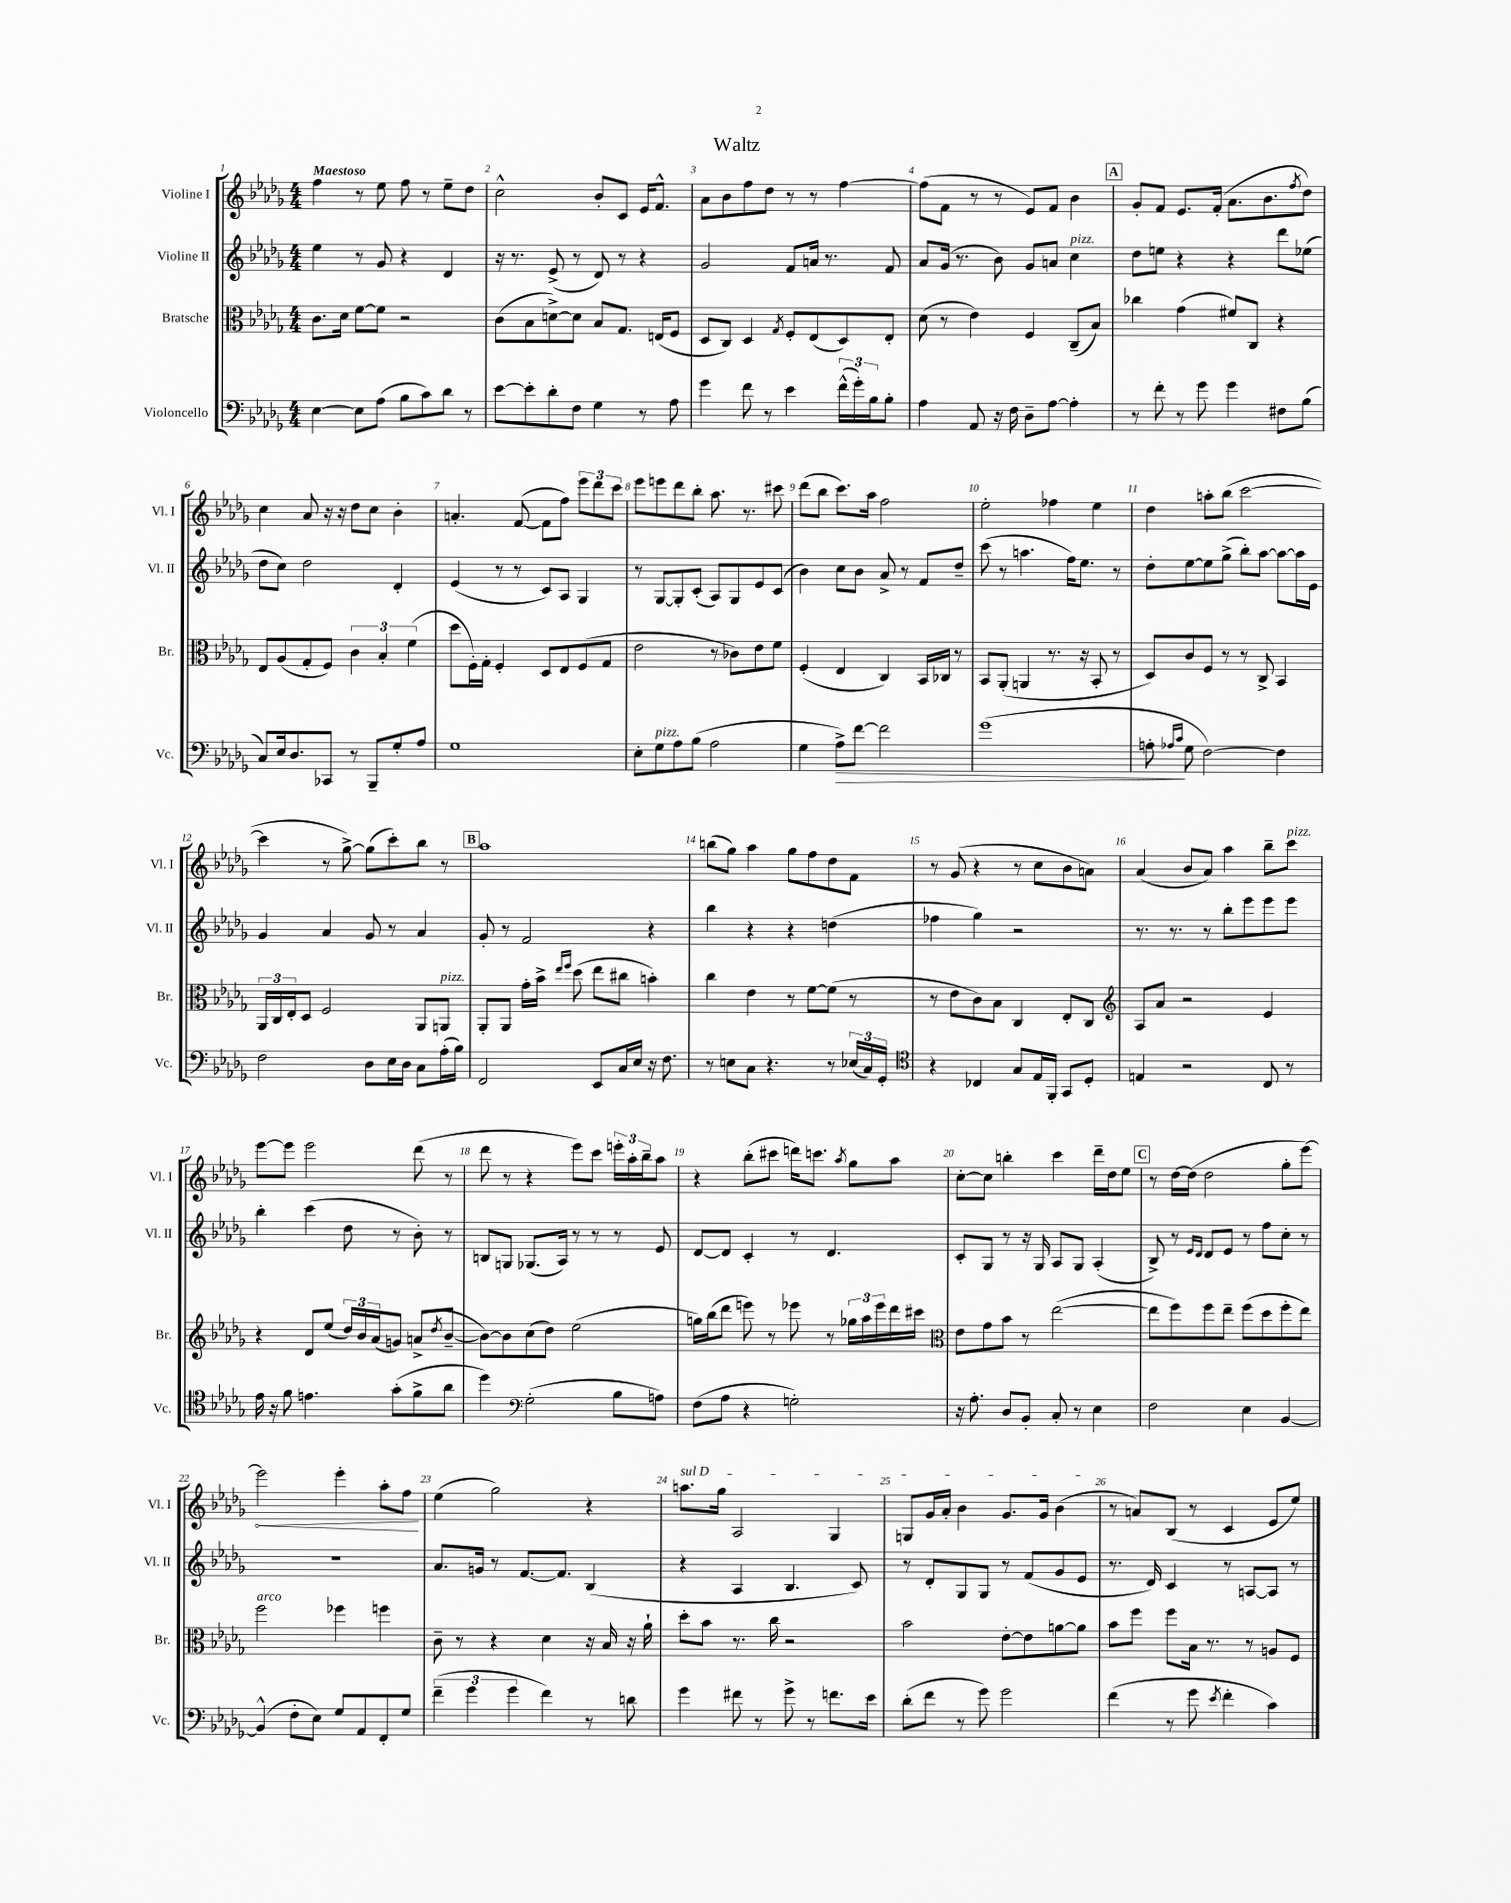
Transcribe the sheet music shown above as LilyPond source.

\header { title = "Waltz" }
<<
\new StaffGroup <<
\new Staff = "s0" \with { instrumentName = "Violine I" shortInstrumentName = "Vl. I" } {
    \clef treble \key des \major \numericTimeSignature \time 4/4 \tempo "Maestoso"
    f''4 r8 ees''8 f''8 r8 ees''8-- des''8 |
    c''2-^ bes'8-. c'8 ees'16 f'8.-^ |
    aes'8 bes'8 f''8 des''8 r8 r8 f''4~ |
    f''8( f'8 r8 r8 ees'8) f'8 bes'4 |
    \mark \markup { \box "A" } ges'8-. f'8 ees'8. f'16-.( aes'8. bes'8. \acciaccatura { f''8 } des''8) |
    c''4 aes'8 r16 r16 des''8 c''8 bes'4-. |
    a'4.-. f'8~( f'8 f''8) \tuplet 3/2 { ees'''8 des'''8 c'''8 } |
    ees'''8 e'''8 des'''8 bes''8-. aes''8. r8. cis'''8 |
    des'''8( bes''8 c'''8.) aes''16 f''2 |
    ees''2-. fes''4 ees''4 |
    des''4 a''8-. bes''8( c'''2~ |
    c'''4 r8 ges''8~->) ges''8( c'''8-.) bes''8 r8 |
    \mark \markup { \box "B" } aes''1 |
    b''8( ges''8) aes''4 ges''8 f''8 des''8 f'8 |
    r8 ges'8( r4 r8 c''8 bes'8 a'8) |
    aes'4( bes'8 aes'8) aes''4 bes''8-- c'''8^\markup { \italic "pizz." } |
    ees'''8~ ees'''8 ees'''2 des'''8( r8 |
    des'''8 r8 r4 ees'''8) c'''8 \tuplet 3/2 { e'''16-. aes''16-. bes''16-- } aes''8 |
    r4 bes''8-.( cis'''8 d'''16) c'''8. \acciaccatura { aes''8 } ges''8 aes''8 |
    c''8~-. c''8 b''4-. c'''4 des'''16-- des''16 ees''8 |
    \mark \markup { \box "C" } r8 des''16~ des''16( des''2 ges''8-. ees'''8~) |
    \once \override Hairpin.circled-tip = ##t ees'''2\< ees'''4-. aes''8-. f''8\! |
    ees''4( ges''2) r4 |
    \once \override TextSpanner.bound-details.left.text = \markup { \italic "sul D" } a''8.\startTextSpan ges''16 aes2 ges4 |
    g8 ges'16 aes'16-. bes'4 ges'8. ges'16 bes'4\stopTextSpan( |
    r8 a'8) bes8( r8 c'4 ees'8 ees''8) \bar "|." |
}
\new Staff = "s1" \with { instrumentName = "Violine II" shortInstrumentName = "Vl. II" } {
    \clef treble \key des \major \numericTimeSignature \time 4/4
    ees''4 r8 ges'8 r4 des'4 |
    r16 r8. ees'8->( r8 des'8) r8 r4 |
    ges'2 f'8 a'16 r8. f'8 |
    aes'8 ges'16( r8. bes'8) ges'8 a'8 c''4^\markup { \italic "pizz." } |
    \mark \markup { \box "A" } des''8 e''8 r4 r4 des'''8 ees''8( |
    des''8 c''8) des''2 des'4-. |
    ees'4( r8 r8 c'8) aes8 ges4 |
    r8 ges8~ ges8-. c'8-.( aes8) ges8 ees'8 c'8( |
    bes'4) c''8 bes'8 aes'8-> r8 f'8 des''8-- |
    c'''8( r8 a''4. f''16) ees''8. r8 |
    des''8-. ees''8~ ees''8 ges''8->( bes''8-.) aes''8~ aes''8~ aes''16 ees'16 |
    ges'4 aes'4 ges'8 r8 aes'4 |
    \mark \markup { \box "B" } ges'8-. r8 f'2 r4 |
    bes''4 r4 r4 d''4( |
    fes''4 ges''4) r2 |
    r8. r8. r8 bes''8-. ees'''8 ees'''8 ees'''8 |
    bes''4-. c'''4( des''8 r8 bes'8-.) r8 |
    b8 g8 ges8.( aes16) r8 r8 r8 ees'8 |
    des'8~ des'8 c'4-. r8 des'4. |
    c'8-. ges8 r8 r16 ges16 aes8 ges8 aes4-.( |
    \mark \markup { \box "C" } bes8->) r8 \grace { ees'16 des'16 } des'8 ees'8 r8 f''8 c''8-. r8 |
    r1 |
    aes'8. g'16 r8 f'8.~ f'8. bes4( |
    r4 aes4 bes4. c'8) |
    r8 des'8-. ges8 ges8 r8 f'8( ges'8 ees'8 |
    r8. des'16) c'4 r8 a8~ a8 r8 \bar "|." |
}
\new Staff = "s2" \with { instrumentName = "Bratsche" shortInstrumentName = "Br." } {
    \clef alto \key des \major \numericTimeSignature \time 4/4
    c'8. des'16 f'8~ f'8 r2 |
    c'8( bes8 d'8~->) d'8 bes8 ges8. e16( f8 |
    des8 c8) des4 \acciaccatura { ges8 } f8-. ees8( des8) ees8-. |
    des'8( r8 ees'4) f4 c8--( bes8) |
    \mark \markup { \box "A" } ces''4 ges'4( fis'8) c8 r4 |
    ees8 aes8( ges8-. f8) \tuplet 3/2 { c'4 bes4-. f'4( } |
    des''8 f16-.) ges16-. f4-. des8 ees8 f8( ges8 |
    ees'2 r8 ces'8) ees'8 f'8 |
    f4-.( ees4 c4) bes,16 ces16 r8 |
    bes,8 aes,8-.( a,4 r8. r16 bes,8-. r8 |
    des8) c'8 f8 r8 r8 c8-> bes,4 |
    \tuplet 3/2 { aes,16 c16 ees16-. } des8 f2 aes,8 a,8^\markup { \italic "pizz." } |
    \mark \markup { \box "B" } aes,8-. aes,8 ges'16-. bes'16-> \grace { ees''16 f''16 } des''8( ees''8 cis''8 b'4-.) |
    c''4 ees'4 r8 f'8~ f'8( r8 |
    r8 ees'8 c'8) bes8 c4 ees8-. c8 |
    \clef treble aes8 aes'8 r2 ees'4 |
    r4 des'8 ees''8( \tuplet 3/2 { des''16) bes'16 aes'16( } g'8) a'8->( \acciaccatura { des''8 } bes'8~-- |
    bes'8~) bes'8 c''8( des''8) ees''2( |
    g''16) bes''16( des'''8 e'''8) r8 ees'''8 r8 \tuplet 3/2 { ges''16 aes''16 ees'''16 } des'''16 cis'''16 |
    \clef alto ees'8 ges'8 bes'8 r8 ees''2~( |
    \mark \markup { \box "C" } ees''8 f''8) f''8 ees''8-- f''8( des''8 f''8-. ees''8) |
    f''2^\markup { \italic "arco" } fes''4 f''4 |
    c'8-- r8 r4 des'4 r16 bes16 r16 aes'16-! |
    des''8-. bes'8 r8. c''16 r2 |
    bes'2 ees'8~-. ees'8 a'8~ a'8 |
    bes'8 f''8 f''8 bes16 r8. r8 a8 f8 \bar "|." |
}
\new Staff = "s3" \with { instrumentName = "Violoncello" shortInstrumentName = "Vc." } {
    \clef bass \key des \major \numericTimeSignature \time 4/4
    ees4~ ees8 aes8( bes8 c'8) des'8 r8 |
    ees'8~ ees'8-. des'8-. f8 ges4 r8 aes8 |
    ges'4 f'8 r8 ees'4 \tuplet 3/2 { f'16-^( ges'16-.) bes16 } bes8-. |
    aes4 aes,8 r16 f16 des8-- aes8~ aes4-. |
    \mark \markup { \box "A" } r8 f'8-. r8 ges'8 ges'4 fis8 bes8( |
    c8) ees16 des8. ces,8 r8 bes,,8-- ges8-. aes8 |
    ges1 |
    ees8-. ges8^\markup { \italic "pizz." } aes8 bes8( aes2 |
    ges4 aes8->\>) f'8~ f'2 |
    ges'1( |
    a8-.\! \grace { aes16 c'16 } ges8 f2~) f4 |
    f2 des8 ees16 des16 c8 aes16-.( bes16) |
    \mark \markup { \box "B" } f,2 ees,8 c16 ees16 r16 f8. |
    r8 e8 c8 r4. r8 \tuplet 3/2 { ees16( c16) ges,16-. } |
    \clef tenor r4 ces4 ges8 ees16 f,16-. ges,8 des8-. |
    e4 r2 c8 r8 |
    ees'16 r16 f'8 e'4. ges'8-.( f'8-> aes'8 |
    des''4) \clef bass ges2-.( bes8 a8) |
    f8( aes8 r4 g2-.) |
    r16 aes8.-. des8 bes,8-. c8-. r8 ees4 |
    \mark \markup { \box "C" } f2 ees4 bes,4~ |
    bes,4-^( f8-. ees8) ges8 aes,8 f,8-. ges8 |
    \tuplet 3/2 { f'4--( ges'4 ges'4 } f'4) r8 d'8 |
    ges'4 fis'8 r8 ges'8-> r8 f'8. ees'16 |
    des'8-.( f'8 r8 ges'8) ges'2 |
    f'4( r8 ges'8 \acciaccatura { ees'8 } f'4-. c'4) \bar "|." |
}
>>
>>
\layout { \context { \Score \override BarNumber.break-visibility = ##(#f #t #t) barNumberVisibility = #all-bar-numbers-visible } }
